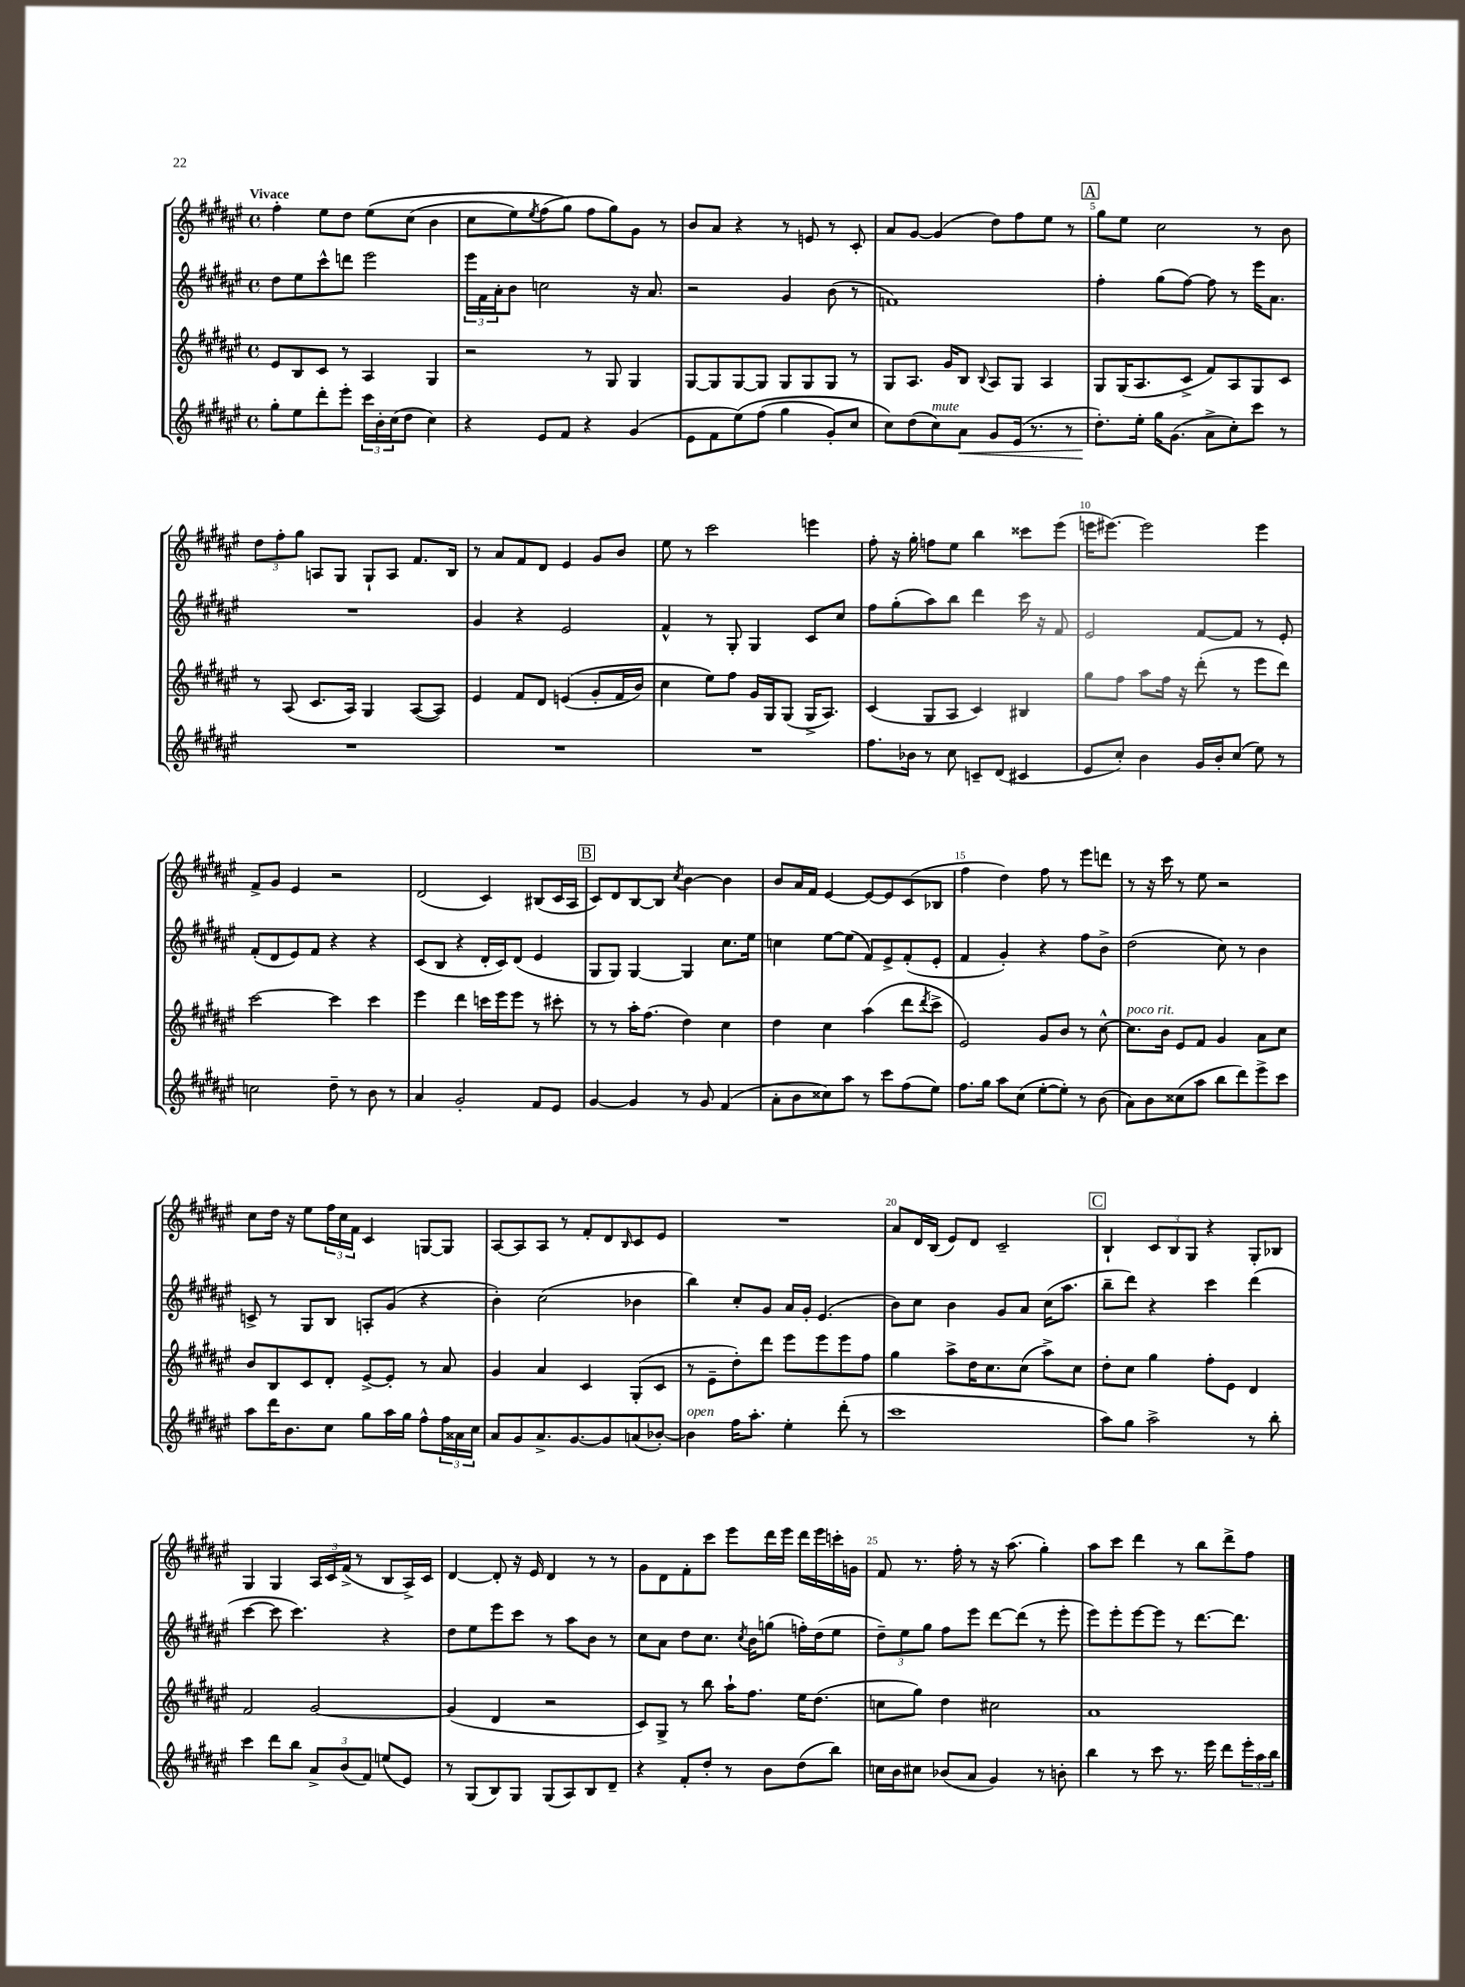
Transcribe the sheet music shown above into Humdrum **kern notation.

**kern	**dynam	**kern	**kern	**kern
*part4	*part4	*part3	*part2	*part1
*staff4	*staff4	*staff3	*staff2	*staff1
*clefG2	*	*clefG2	*clefG2	*clefG2
*k[f#c#g#d#a#e#]	*	*k[f#c#g#d#a#e#]	*k[f#c#g#d#a#e#]	*k[f#c#g#d#a#e#]
*M4/4	*	*M4/4	*M4/4	*M4/4
*met(c)	*	*met(c)	*met(c)	*met(c)
=1	=1	=1	=1	=1
!	!	!	!	!LO:TX:a:B:t=Vivace
8gg#'\L	.	8e#/L	8dd#\L	4ff#'\
8ee#\	.	8B/	8ee#\	.
8ddd#'\	.	8c#/J	8ccc#^^\	8ee#\L
8eee#'\J	.	8r	8dddn\J	8dd#\J
24ccc#\LL	.	4A#/	2eee#\	(8ee#\L
24b'\	.	.	.	.
(24cc#\J	.	.	.	.
8dd#\J	.	.	.	(8cc#\J
4cc#\)	.	4G#/	.	4b\
=2	=2	=2	=2	=2
4r	.	2r	24eee#\LL	8cc#\L
.	.	.	24f#\	.
.	.	.	24a#'\J	.
.	.	.	8b\J	8ee#\)
.	.	.	.	8qee#/
8e#/L	.	.	2ccn\	(8ff#\
8f#/J	.	.	.	8gg#\J)
4r	.	8r	.	8ff#\L
.	.	8G#/	.	8gg#\)
(4g#/	.	4G#/	16r	8g#\J
.	.	.	8.a#/	.
.	.	.	.	8r
=3	=3	=3	=3	=3
8e#\L	.	[8G#/L	2r	8b/L
8f#\	.	8G#/]	.	8a#/J
(8ee#\)	.	[8G#/	.	4r
(8ff#\J	.	8G#/J]	.	.
4gg#\	.	8G#/L	4g#/	8r
.	.	8G#/	.	8en/
8g#'/L)	.	8G#/J	(8b\	8r
8cc#/J	.	8r	8r	8c#'/
=4	=4	=4	=4	=4
8cc#\L)	.	8G#/L	1fn)	8a#/L
(8dd#\	.	8.A#/J	.	[8g#/J
!LO:TX:a:i:t=mute	!	!	!	!
8cc#\)	.	.	.	(4g#/]
.	.	16g#/KL	.	.
!	!LO:HP:b	!	!	!
8a#\J	<	8B/J	.	.
.	.	8qqB/	.	.
8g#/L	.	8A#/L	.	8dd#\L)
(16e#/Jk	.	8G#/J	.	8ff#\
8.r	.	.	.	.
.	.	4A#/	.	8ee#\J
8r	.	.	.	8r
!!LO:REH:place=s1:t=A
=5	=5	=5	=5	=5
8.dd#'\L)	.	8G#/L	4ff#'\	8gg#\L
.	.	(16G#/K	.	8ee#\J
16ee#'\Jk	[	8.A#/	.	.
16gg#\KL	.	.	(8gg#\L	2cc#\
(8.g#\J	.	.	.	.
.	.	8c#^/J	[8ff#\J)	.
8a#^\L	.	8f#/L)	8ff#\]	.
8cc#'\)	.	8A#/	8r	.
8ccc#\J	.	8G#/	16eee#\KL	8r
.	.	.	8.a#\J	.
8r	.	8c#/J	.	8b\
!!LO:LB:g=z
=6	=6	=6	=6	=6
1r	.	8r	1r	12dd#\L
.	.	.	.	12ff#'\
.	.	(8A#/	.	.
.	.	.	.	12gg#\J
.	.	8.c#/L	.	8An/L
.	.	.	.	8G#/J
.	.	16A#/Jk)	.	.
.	.	4G#/	.	8G#`/L
.	.	.	.	8A/J
.	.	([8A#/L	.	8.f#/L
.	.	8A#/J])	.	.
.	.	.	.	16B/Jk
=7	=7	=7	=7	=7
1r	.	4e#/	4g#/	8r
.	.	.	.	8a#/L
.	.	8f#/L	4r	8f#/
.	.	8d#/J	.	8d#/J
.	.	((4en/	2e#/	4e#/
.	.	8g#'/L	.	8g#/L
.	.	16f#/L	.	8b/J
.	.	16b/JJ)	.	.
=8	=8	=8	=8	=8
1r	.	4cc#\	4f#^^/	8ee#\
.	.	.	.	8r
.	.	8ee#\L)	8r	2ccc#\
.	.	8ff#\J	8G#'/	.
.	.	16g#/LL	4G#/	.
.	.	16G#/J	.	.
.	.	(8G#/J	.	.
.	.	16G#^/KL	8c#/L	4eeen\
.	.	8.A#/J)	.	.
.	.	.	8cc#/J	.
=9	=9	=9	=9	=9
8.ff#\L	.	(4c#/	8ff#\L	8ff#'\
.	.	.	(8gg#'\	16r
16b-X\Jk	.	.	.	16gg#'\
8r	.	8G#/L	8aa#\)	8ffn\L
8cc#\	.	8A#/J	8bb\J	8ee#\J
8cn~/L	.	4c#/)	4ddd#\	4bb\
(8d#/J	.	.	.	.
4c#X/	.	4B#X/	16ccc#\	8ccc##X\L
.	.	.	16r	.
.	.	.	8f#/	(8eee#\J
=10	=10	=10	=10	=10
8e#/L	.	8gg#\L	2e#/	16eeen\KL
.	.	.	.	[8.eee#X\J)
8cc#'/J)	.	8ff#\J	.	.
4b\	.	8aa#\L	.	2eee#\]
.	.	16ff#\Jk	.	.
.	.	16r	.	.
16g#/LL	.	(8ddd#'\	[8f#/L	.
16b'/J	.	.	.	.
(8cc#/J	.	8r	8f#/J]	.
8ee#\)	.	8eee#\L	8r	4eee#\
8r	.	8ddd#\J)	8e#'/	.
!!LO:LB:g=z
=11	=11	=11	=11	=11
2ccn\	.	[2ccc#\	(8f#'/L	8f#^/L
.	.	.	8d#/	8g#/J
.	.	.	8e#/)	4e#/
.	.	.	8f#/J	.
8dd#~\	.	4ccc#\]	4r	2r
8r	.	.	.	.
8b\	.	4ccc#\	4r	.
8r	.	.	.	.
=12	=12	=12	=12	=12
4a#/	.	4eee#\	(8c#/L	(2d#/
.	.	.	8B/J	.
2g#'/	.	4ddd#\	4r	.
.	.	16cccn\LL	16d#'/LL	4c#/)
.	.	16eee#\J	16c#/J)	.
.	.	8eee#\J	(8d#/J	.
8f#/L	.	8r	4e#/	(8B#X/L
8e#/J	.	8ccc#X'\	.	16c#/L
.	.	.	.	16A#/JJ
!!LO:REH:place=s1:t=B
=13	=13	=13	=13	=13
[4g#/	.	8r	8G#/L	8c#/L)
.	.	8r	8G#/J)	8d#/
4g#/]	.	16aa#'\KL	[4G#/	[8B/
.	.	(8.ff#\J	.	.
.	.	.	.	8B/J]
.	.	.	.	8qcc#/
8r	.	4dd#\)	4G#/]	[4b\
8g#/	.	.	.	.
(4f#/	.	4cc#\	8.cc#\L	4b\]
.	.	.	16ee#\Jk	.
=14	=14	=14	=14	=14
8a#'\L	.	4dd#\	4ccn\	8b/L
8b\	.	.	.	16a#/L
.	.	.	.	16f#/JJ
8cc##X\)	.	4cc#\	[8ee#\L	[4e#/
8aa#\J	.	.	(8ee#\J]	.
8r	.	(4aa#\	8f#/L)	8e#/L_
8ccc#\L	.	.	8e#^/	8e#/]
(8ff#\	.	8ddd#\L	(8f#'/	(8c#/
.	.	8qddd#/	.	.
8ee#\J)	.	8ccc#^\J	8e#'/J	8B-X/J
=15	=15	=15	=15	=15
8.ff#\L	.	2e#/)	4f#/	4ff#\
16gg#\Jk	.	.	.	.
8aa#\L	.	.	4g#'/)	4dd#\)
(8cc#\J	.	.	.	.
[8ee#'\L	.	8g#/L	4r	8ff#\
8ee#'\J])	.	8b/J	.	8r
8r	.	8r	8ff#\L	8eee#\L
(8b\	.	[8cc#^^\	8b^\J	8dddn\J
=16	=16	=16	=16	=16
!	!	!LO:TX:a:i:t=poco rit.	!	!
8a#\L)	.	8.cc#\L]	(2dd#\	8r
8b\	.	.	.	16r
.	.	16b\Jk	.	16ccc#\
(8cc##X\	.	8e#/L	.	8r
8aa#\J	.	8f#/J	.	8ee#\
8bb\L	.	4g#/	8cc#\)	2r
8ddd#\)	.	.	8r	.
8eee#^\	.	8a#\L	4b\	.
8ccc#\J	.	8cc#\J	.	.
!!LO:LB:g=z
=17	=17	=17	=17	=17
8aa#\L	.	8b/L	8cn^/	8cc#\L
16ddd#\K	.	8B/	8r	16dd#\Jk
8.b\	.	.	.	16r
.	.	8c#/	8G#/L	8ee#\L
8cc#\J	.	8d#'/J	8B/J	24ff#\L
.	.	.	.	24cc#\
.	.	.	.	24f#\JJ
8gg#\L	.	[8e#^/L	8An'/L	4c#/
16aa#\L	.	8e#'/J]	(8g#/J	.
16gg#\JJ	.	.	.	.
8ff#^^\L	.	8r	4r	[8Gn/L
24ff#\L	.	8a#/	.	8G/J]
24a##X\	.	.	.	.
24cc#\JJ	.	.	.	.
=18	=18	=18	=18	=18
8a#/L	.	4g#/	4b'\)	[8A#/L
8g#/	.	.	.	8A#/]
8.a#^/	.	4a#/	(2cc#\	8A#/J
.	.	.	.	8r
[8.g#/	.	.	.	.
.	.	4c#/	.	8f#'/L
8g#/]	.	.	.	8d#/
.	.	.	.	16qqB/
(8an/	.	(8G#'/L	4b-X\	8c#/
[8b-X'/J)	.	8c#/J	.	8e#/J
=19	=19	=19	=19	=19
!LO:TX:a:i:t=open	!	!	!	!
4b-\]	.	8r	4bb\)	1r
.	.	8e#~\L	.	.
16ff#\KL	.	8dd#'\)	8cc#'/L	.
8.aa#'\J	.	.	.	.
.	.	8ddd#\J	8g#/J	.
4ee#'\	.	8eee#\L	16a#/LL	.
.	.	.	16g#'/JJ	.
.	.	8eee#\	(4.e#/	.
(8ddd#'\	.	8eee#\	.	.
8r	.	8ff#\J	.	.
=20	=20	=20	=20	=20
1ccc#	.	4gg#\	8b\L)	8a#/L
.	.	.	8cc#\J	16d#/L
.	.	.	.	(16B/JJ
.	.	8aa#^\L	4b\	8e#/L)
.	.	16dd#\K	.	8d#/J
.	.	8.cc#\	.	.
.	.	.	8g#/L	2c#~/
.	.	(8cc#\J	8a#/J	.
.	.	8aa#^\L)	(16cc#\KL	.
.	.	.	8.aa#\J	.
.	.	8cc#\J	.	.
!!LO:REH:place=s1:t=C
=21	=21	=21	=21	=21
8aa#\L)	.	8dd#'\L	8bb~\L	4B`/
8gg#\J	.	8cc#\J	8ddd#\J)	.
2aa#^\	.	4gg#\	4r	12c#/L
.	.	.	.	12B/
.	.	.	.	12G#/J
.	.	8ff#'\L	4ccc#\	4r
.	.	8e#\J	.	.
8r	.	4d#/	(4ddd#\	8G#'/L
8bb'\	.	.	.	8B-X/J
!!LO:LB:g=z
=22	=22	=22	=22	=22
4ccc#\	.	2f#/	[4ccc#\	4G#/
8ddd#\L	.	.	8ccc#\]	4G#/
8bb\J	.	.	4.ccc#\)	.
12a#^/L	.	[2g#/	.	24A#/LL
.	.	.	.	24c#/
(12b/	.	.	.	(24f#^/JJ
.	.	.	.	8r
12f#/J)	.	.	.	.
(8een/L	.	.	4r	8B/L
8e#/J)	.	.	.	16A#^/L)
.	.	.	.	16c#/JJ
=23	=23	=23	=23	=23
8r	.	(4g#/]	8dd#\L	[4d#/
(8G#/L	.	.	8ee#\	.
8B/)	.	4d#/	8eee#\	8d#'/]
8G#/J	.	.	8ccc#\J	16r
.	.	.	.	16e#/
(8G#/L	.	2r	8r	4d#/
8A#/)	.	.	8aa#\L	.
8B/	.	.	8b\J	8r
8d#~/J	.	.	8r	8r
=24	=24	=24	=24	=24
4r	.	8c#/L)	8cc#\L	8g#\L
.	.	8G#^/J	8a#\J	8d#\
8f#'/L	.	8r	8dd#\L	8f#'\
8dd#'/J	.	8bb\	8.cc#\J	8ccc#\J
8r	.	16aa#`\KL	.	8eee#\L
.	.	.	8qcc#/	.
.	.	8.ff#\J	16b\KL	.
8b\L	.	.	(8ggn\J	16ddd#\L
.	.	.	.	16eee#\JJ
(8dd#\	.	16ee#\KL	16ffn'\LL)	16ddd#\LL
.	.	(8.dd#\J	(16dd#\J	16eee#\
8bb\J)	.	.	8ee#\J	16cccn'\
.	.	.	.	16gn\JJ
=25	=25	=25	=25	=25
16ccn\LL	.	8ccn\L	12dd#~\L)	8f#/
16b\J	.	.	.	.
.	.	.	12ee#\	.
8cc#X\J	.	8gg#\J)	.	8.r
.	.	.	12gg#\J	.
(8b-X/L	.	4dd#\	8ff#\L	.
.	.	.	.	16ff#'\
8a#/J	.	.	8eee#\J	8r
4g#/)	.	2cc#X\	[8ddd#\L	16r
.	.	.	.	(8.aa#\
.	.	.	(8ddd#\J]	.
8r	.	.	8r	4gg#'\)
8bn'\	.	.	8eee#'\	.
=26	=26	=26	=26	=26
4bb\	.	1a#	8eee#\L)	8aa#\L
.	.	.	8eee#'\	8ccc#\J
8r	.	.	[8eee#\	4ddd#\
8ccc#\	.	.	8eee#\J]	.
8.r	.	.	8r	8r
.	.	.	[8.ddd#\L	8bb\L
16eee#\	.	.	.	.
8ddd#\L	.	.	.	8ddd#^\
.	.	.	8.ddd#\J]	.
24eee#'\L	.	.	.	8ff#\J
24aa#\	.	.	.	.
24bb\JJ	.	.	.	.
==	==	==	==	==
*-	*-	*-	*-	*-
